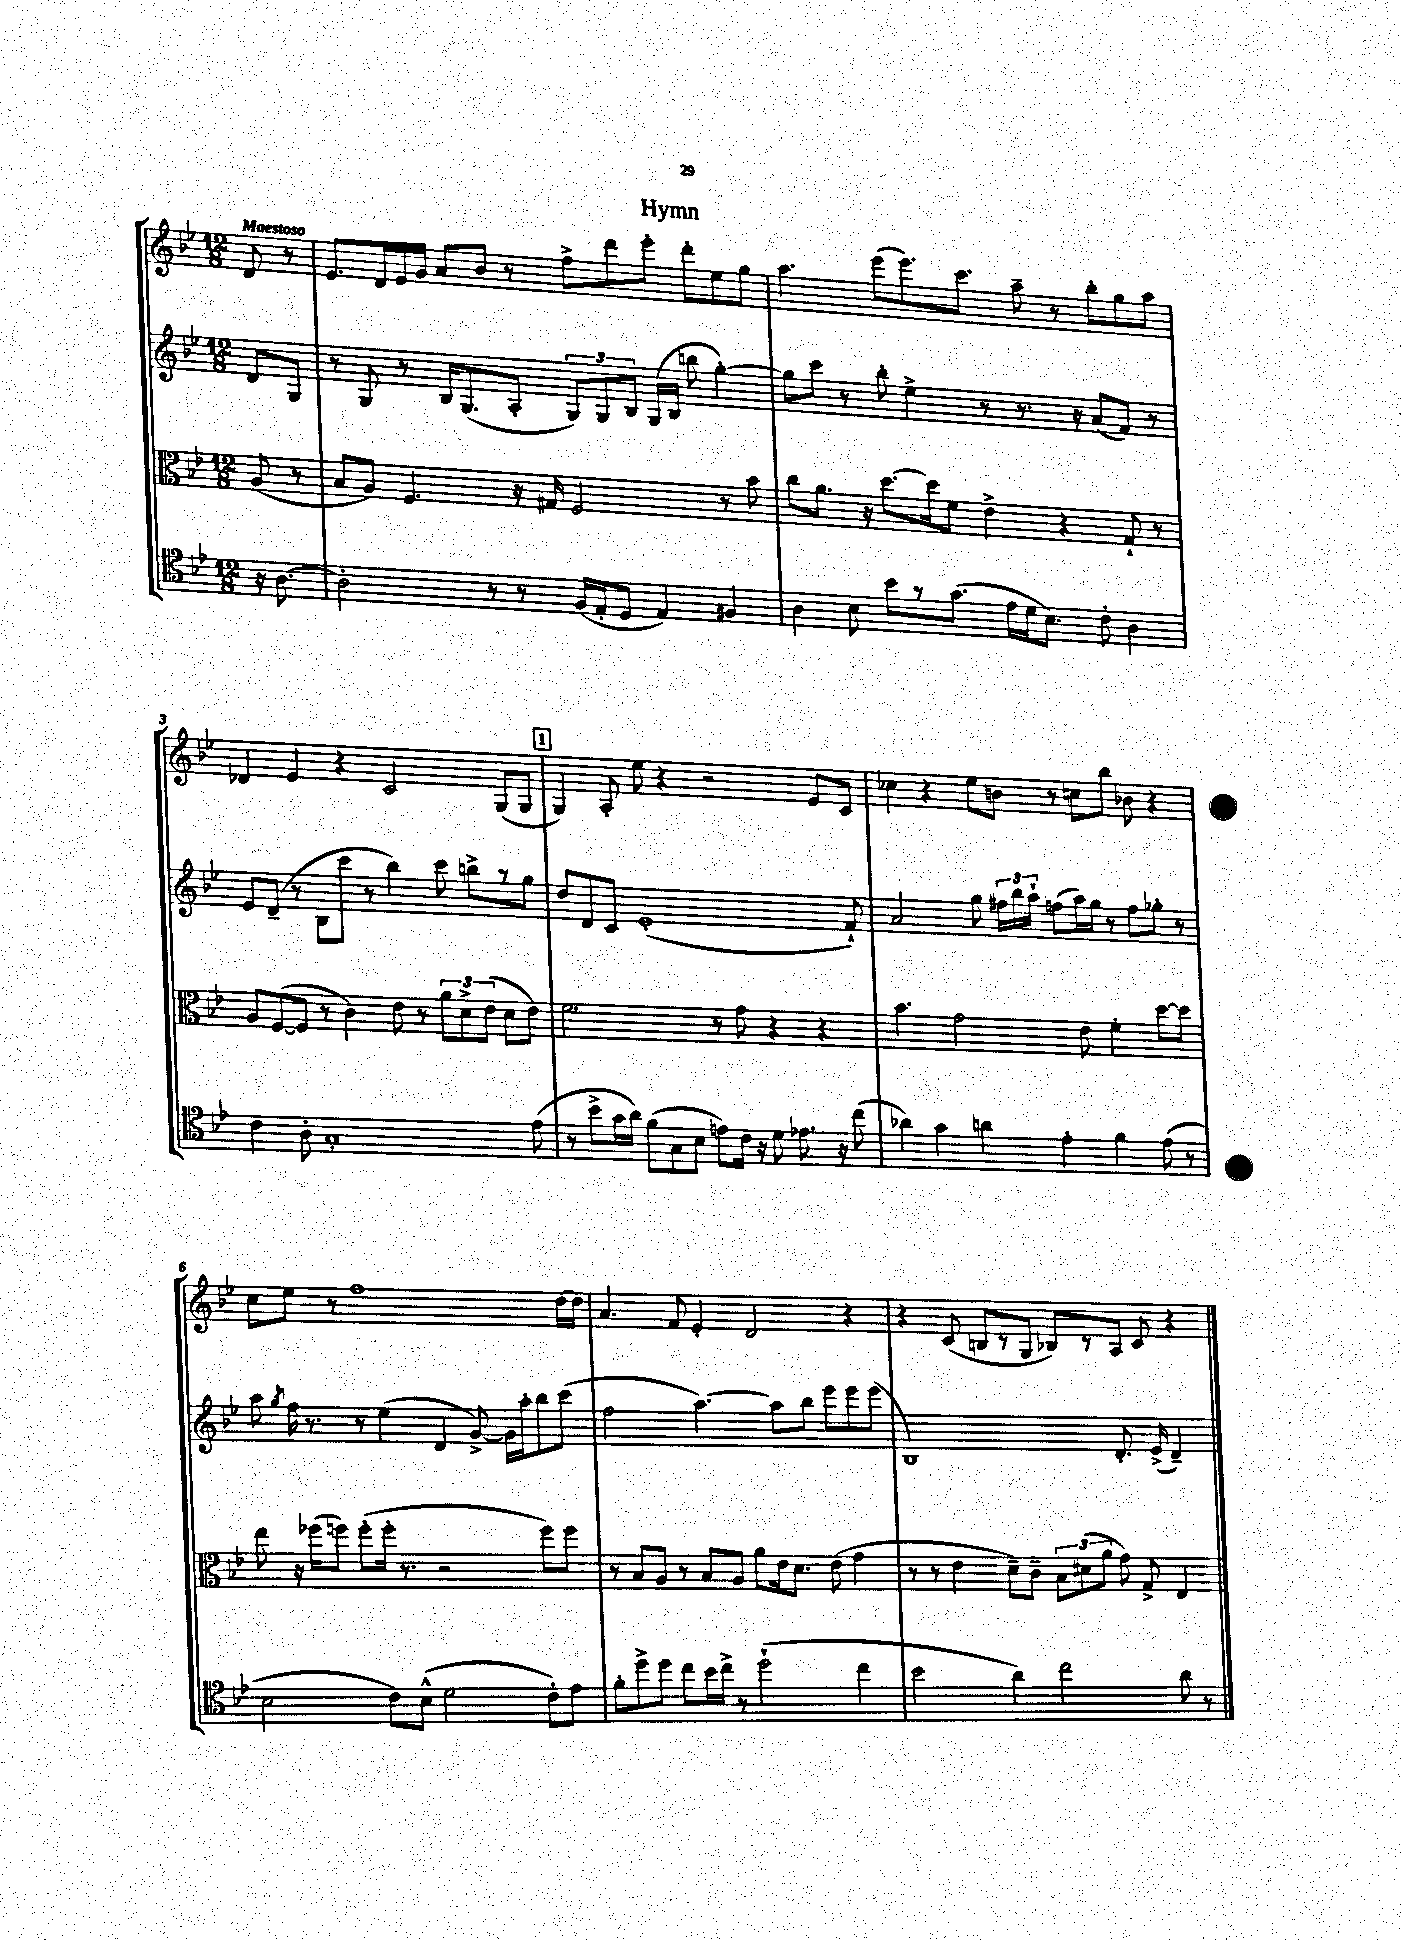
\header { title = "Hymn" }
<<
\new StaffGroup <<
\new Staff = "s0" {
    \clef treble \key bes \major \numericTimeSignature \time 12/8 \partial 4 \tempo "Maestoso"
    \autoBeamOff d'8 r8 |
    ees'8.[ d'16 ees'16 g'16] a'8[ bes'8] r8 f''8[-> d'''8 ees'''8]-. d'''8[-. ees''8 g''8] |
    a''4. ees'''8[( ees'''8.) c'''8.] a''8-- r8 bes''8[-. g''8 a''8] |
    des'4 ees'4 r4 c'2 g8[( g8] |
    \mark \markup { \box "1" } g4) a8-. ees''8 r4 r2 ees'8[ c'8] |
    ces''4 r4 ees''8[ b'8] r8 c''8[ bes''8] bes'8 r4 |
    c''8[ ees''8] r8 f''1 d''16[~ d''16] |
    a'4. f'8 ees'4-. d'2 r4 |
    r4 c'8( b8[ r8 g8] bes8[) r8 a8] c'8 r4 \bar "|." |
}
\new Staff = "s1" {
    \clef treble \key bes \major \numericTimeSignature \time 12/8 \partial 4
    \autoBeamOff d'8[ g8] |
    r8 g8 r8 bes16[ g8.( a8]-. \tuplet 3/2 { g8[) g8 bes8] } g16[( bes16] b''8 g''4~-.) |
    g''8[ c'''8] r8 bes''8-. ees''4-> r8 r8. r16 a'8[( f'8]) r8 |
    ees'8[ d'8]--( r8 bes8[ c'''8] r8 bes''4) c'''8 b''8[-> r8 g''8] |
    \mark \markup { \box "1" } d''8[ d'8 c'8] ees'1-.( f'8-!) |
    a'2 g''8 \tuplet 3/2 { fis''16[ bes''16 a''16]-! } f''8[( a''16) g''16] r8 f''8[ ges''8]-. r8 |
    a''8 \acciaccatura { g''8 } f''16 r8. r8 ees''4( d'4 g'8~->) g'16[ a''16-. bes''8 c'''8]( |
    f''2 a''4.~) a''8[ bes''8] ees'''8[ ees'''8 ees'''8]( |
    bes1) d'8.-. ees'16->( d'4--) \bar "|." |
}
\new Staff = "s2" {
    \clef alto \key bes \major \numericTimeSignature \time 12/8 \partial 4
    \autoBeamOff a8( r8 |
    bes8[ a8]) f4. r16 gis16 f2 r8 bes'8 |
    c''8[ a'8.] r16 d''8.[~ d''16 f'8] ees'4-> r4 g8-! r8 |
    a8[ f8~( f8] r8 c'4) ees'8 r8 \tuplet 3/2 { a'8[ d'8-> ees'8]( } d'8[ ees'8]) |
    \mark \markup { \box "1" } f'2. r8 g'8 r4 r4 |
    bes'4. g'2 ees'8 f'4-. d''8[~ d''8] |
    ees''8 r16 fes''16[( f''8]) f''8[-.( f''16]-. r8. r2 f''8[) f''8] |
    r8 bes8[ a8] r8 bes8[ a8] a'8[ ees'16 d'8.] ees'8( g'4 |
    r8 r8 ees'4 d'8[--) c'8]-- \tuplet 3/2 { bes8[ dis'8( a'8] } g'8) g8-> ees4 \bar "|." |
}
\new Staff = "s3" {
    \clef tenor \key bes \major \numericTimeSignature \time 12/8 \partial 4
    \autoBeamOff r16 a8.~ |
    a2-. r8 r8 f16[( ees16-. d8] ees4) fis4 |
    a4 bes8 bes'8[ r8 g'8.]( ees'16[ d'16 bes8.]) c'8-. a4 |
    c'4 a8-. g1-. ees'8( |
    \mark \markup { \box "1" } r8 bes'8[-> g'16 a'16]) f'8[( g8 bes8] e'8[) c'16] r16 d'8 ees'8. r16 c''8( |
    aes'4) g'4 a'4 ees'4-. f'4 ees'8( r8 |
    bes2 c'8[) bes8]-^( d'2 c'8[-.) ees'8] |
    f'8[-. d''8-> d''8] c''8[ bes'16 c''16]-> r8 d''2-!( c''4 |
    bes'2 a'4) c''2 a'8 r8 \bar "|." |
}
>>
>>
